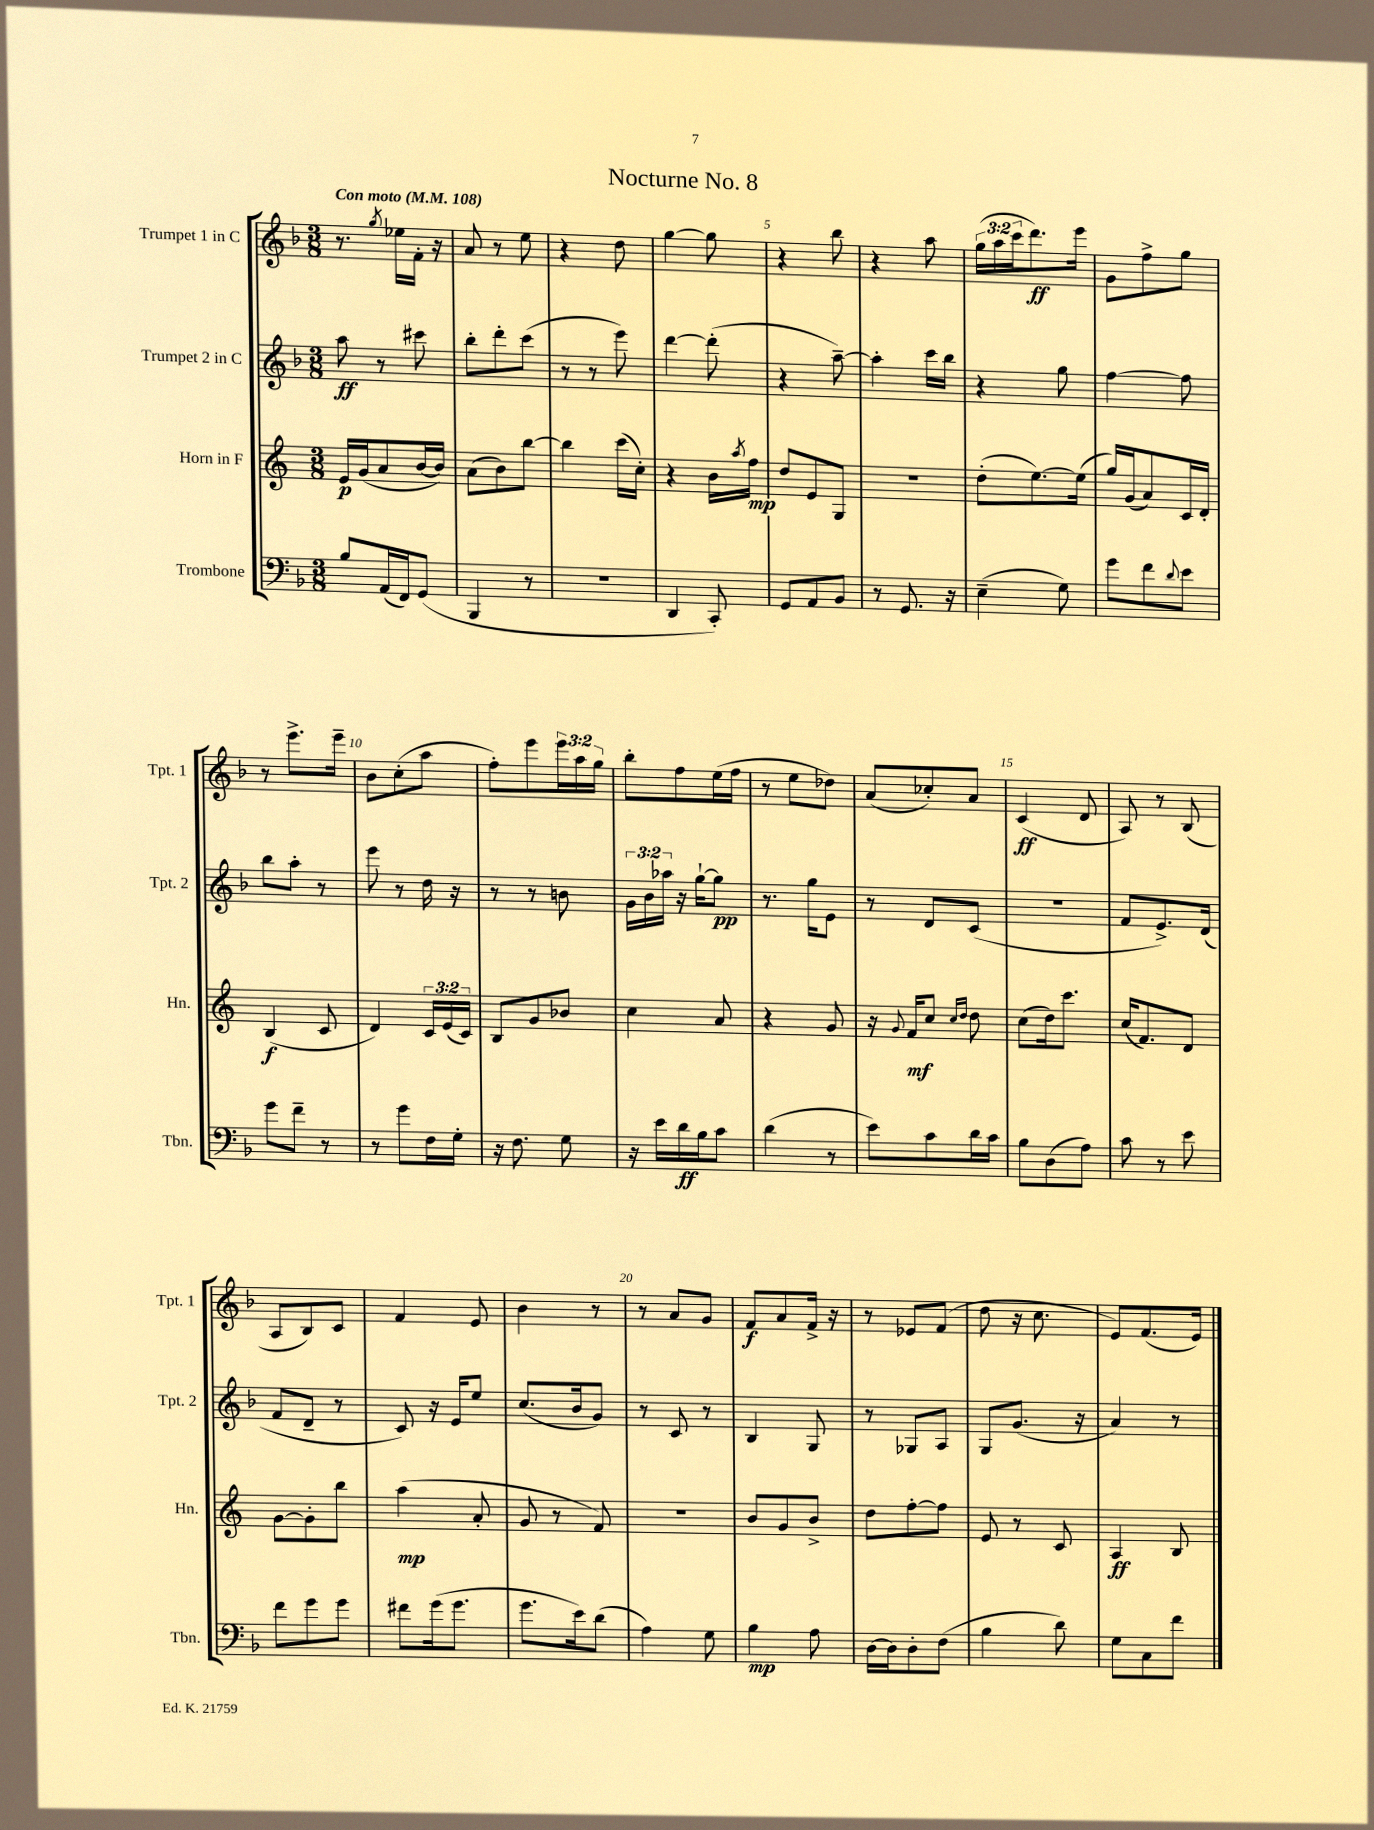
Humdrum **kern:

**kern	**kern	**kern	**kern
*staff4	*staff3	*staff2	*staff1
*clefF4	*clefG2	*clefG2	*clefG2
*k[b-]	*k[]	*k[b-]	*k[b-]
*M3/8	*M3/8	*M3/8	*M3/8
*MM108	*MM108	*MM108	*MM108
8B-/L	16e/LL	8aa\	8.r
.	(16g/J	.	.
(16AA/L	8a/	8r	.
.	.	.	8qgg/
16FF/J)	.	.	16ee-\LL
(8GG/J	[16b/L	8ccc#\	16f'\JJ
.	16b/]JJ)	.	16r
=	=	=	=
4BBB-/	(8a\L	8bb-'\L	8a/
.	8b\)	8ddd'\	8r
8r	[8bb\J	(8ccc\J	8ee\
=	=	=	=
4.r	4bb\]	8r	4r
.	.	8r	.
.	(16ccc\LL	8eee\)	8dd\
.	16cc'\JJ)	.	.
=	=	=	=
4DD/	4r	[4ddd\	[4gg\
8CC'/)	16b\LL	(8ddd'\]	8gg\]
.	8qaa/	.	.
.	16ff\JJ	.	.
=	=	=	=
8GG/L	8dd/L	4r	4r
8AA/	8e/	.	.
8BB-/J	8G/J	[8aa~\)	8bb-\
=	=	=	=
8r	4.r	4aa'\]	4r
8.GG/	.	.	.
.	.	16ccc\LL	8aa\
16r	.	16bb-\JJ	.
=	=	=	=
(4E~\	(8dd'\L	4r	(24gg\LL
.	.	.	24aa\
.	.	.	24ccc\J
.	[8.ee\)	.	8.ddd\)
8G\)	.	8gg\	.
.	(16ee\]Jk	.	16eee\Jk
=	=	=	=
8g\L	16gg/LL)	[4ff\	8g\L
.	(16g/J	.	.
8f\	8a/)	.	8ff^\
8qqd/	.	.	.
8e\J	16c/L	8ff\]	8gg\J
.	16d'/JJ	.	.
=	=	=	=
8g\L	(4B/	8bb-\L	8r
8f~\J	.	8aa'\J	8.eee^\L
8r	8c/	8r	.
.	.	.	16eee~\Jk
=	=	=	=
8r	4d/)	8eee\	8b-\L
8g\L	.	8r	(8cc'\
16F\L	24c/LL	16dd\	8aa\J
.	(24e/	.	.
16G'\JJ	.	16r	.
.	24c/JJ)	.	.
=	=	=	=
16r	8B/L	8r	8ff'\L)
8.F\	.	.	.
.	8g/	8r	8eee\
8G\	8b-/J	8b\	24eee\L
.	.	.	24aa\
.	.	.	24gg\JJ
=	=	=	=
16r	4cc\	24g\LL	8bb-'\L
.	.	24b-\	.
16e\LL	.	.	.
.	.	24aa-\JJ	.
16d\	.	16r	8ff\
16B-\J	.	[16gg`\LK	.
8c\J	8a/	8gg\]J	(16ee\L
.	.	.	16ff\JJ
=	=	=	=
(4d\	4r	8.r	8r
.	.	.	8ee\L
.	.	16gg\LK	.
8r	8g/	8e\J	8dd-\J)
=	=	=	=
8e\L)	16r	8r	(8a/L
.	8qqg/	.	.
.	16f/LK	.	.
8c\	8cc/J	8d/L	8cc-'/)
.	16qqcc/LL	.	.
.	16qqdd/JJ	.	.
16d\L	8dd\	(8c/J	8a/J
16c\JJ	.	.	.
=	=	=	=
8B-\L	(8cc\L	4.r	(4c/
(8D\	16dd\k)	.	.
.	8.ccc\J	.	.
8A\J)	.	.	8d/
=	=	=	=
8c\	(16cc/LK	8f/L	8A/)
.	8.f/)	.	.
8r	.	8.e^/)	8r
8e\	8d/J	.	(8B-/
.	.	(16d/Jk	.
=	=	=	=
8f\L	[8g\L	8f/L	8A/L
8g\	8g'\]	8d~/J	8B-/)
8g\J	8bb\J	8r	8c/J
=	=	=	=
8f#\L	(4aa\	8c/)	4f/
(16g\k	.	16r	.
8.g\J	.	16e/LK	.
.	8a'/	8ee/J	8e/
=	=	=	=
8.g\L	8g/	(8.cc/L	4b-\
.	8r	.	.
16e\k)	.	16b-/k	.
(8d\J	8f/)	8g/J)	8r
=	=	=	=
4A\)	4.r	8r	8r
.	.	8c/	8a/L
8G\	.	8r	8g/J
=	=	=	=
4B-\	8b/L	4B-/	8f/L
.	8g/	.	8a/
8A\	8b^/J	8G/	16f^/Jk
.	.	.	16r
=	=	=	=
[16D\LL	8dd\L	8r	8r
16D\]J	.	.	.
8D'\	[8ff'\	8G-/L	8e-/L
(8F\J	8ff\]J	8A/J	(8f/J
=	=	=	=
4B-\	8e/	8G/L	8dd\
.	8r	(8.g/J	16r
.	.	.	8.cc\
8d\)	8c/	.	.
.	.	16r	.
=	=	=	=
8G\L	4A/	4a/)	8e/L)
8C\	.	.	(8.f/
8f\J	8B/	8r	.
.	.	.	16e/Jk)
==	==	==	==
*-	*-	*-	*-
